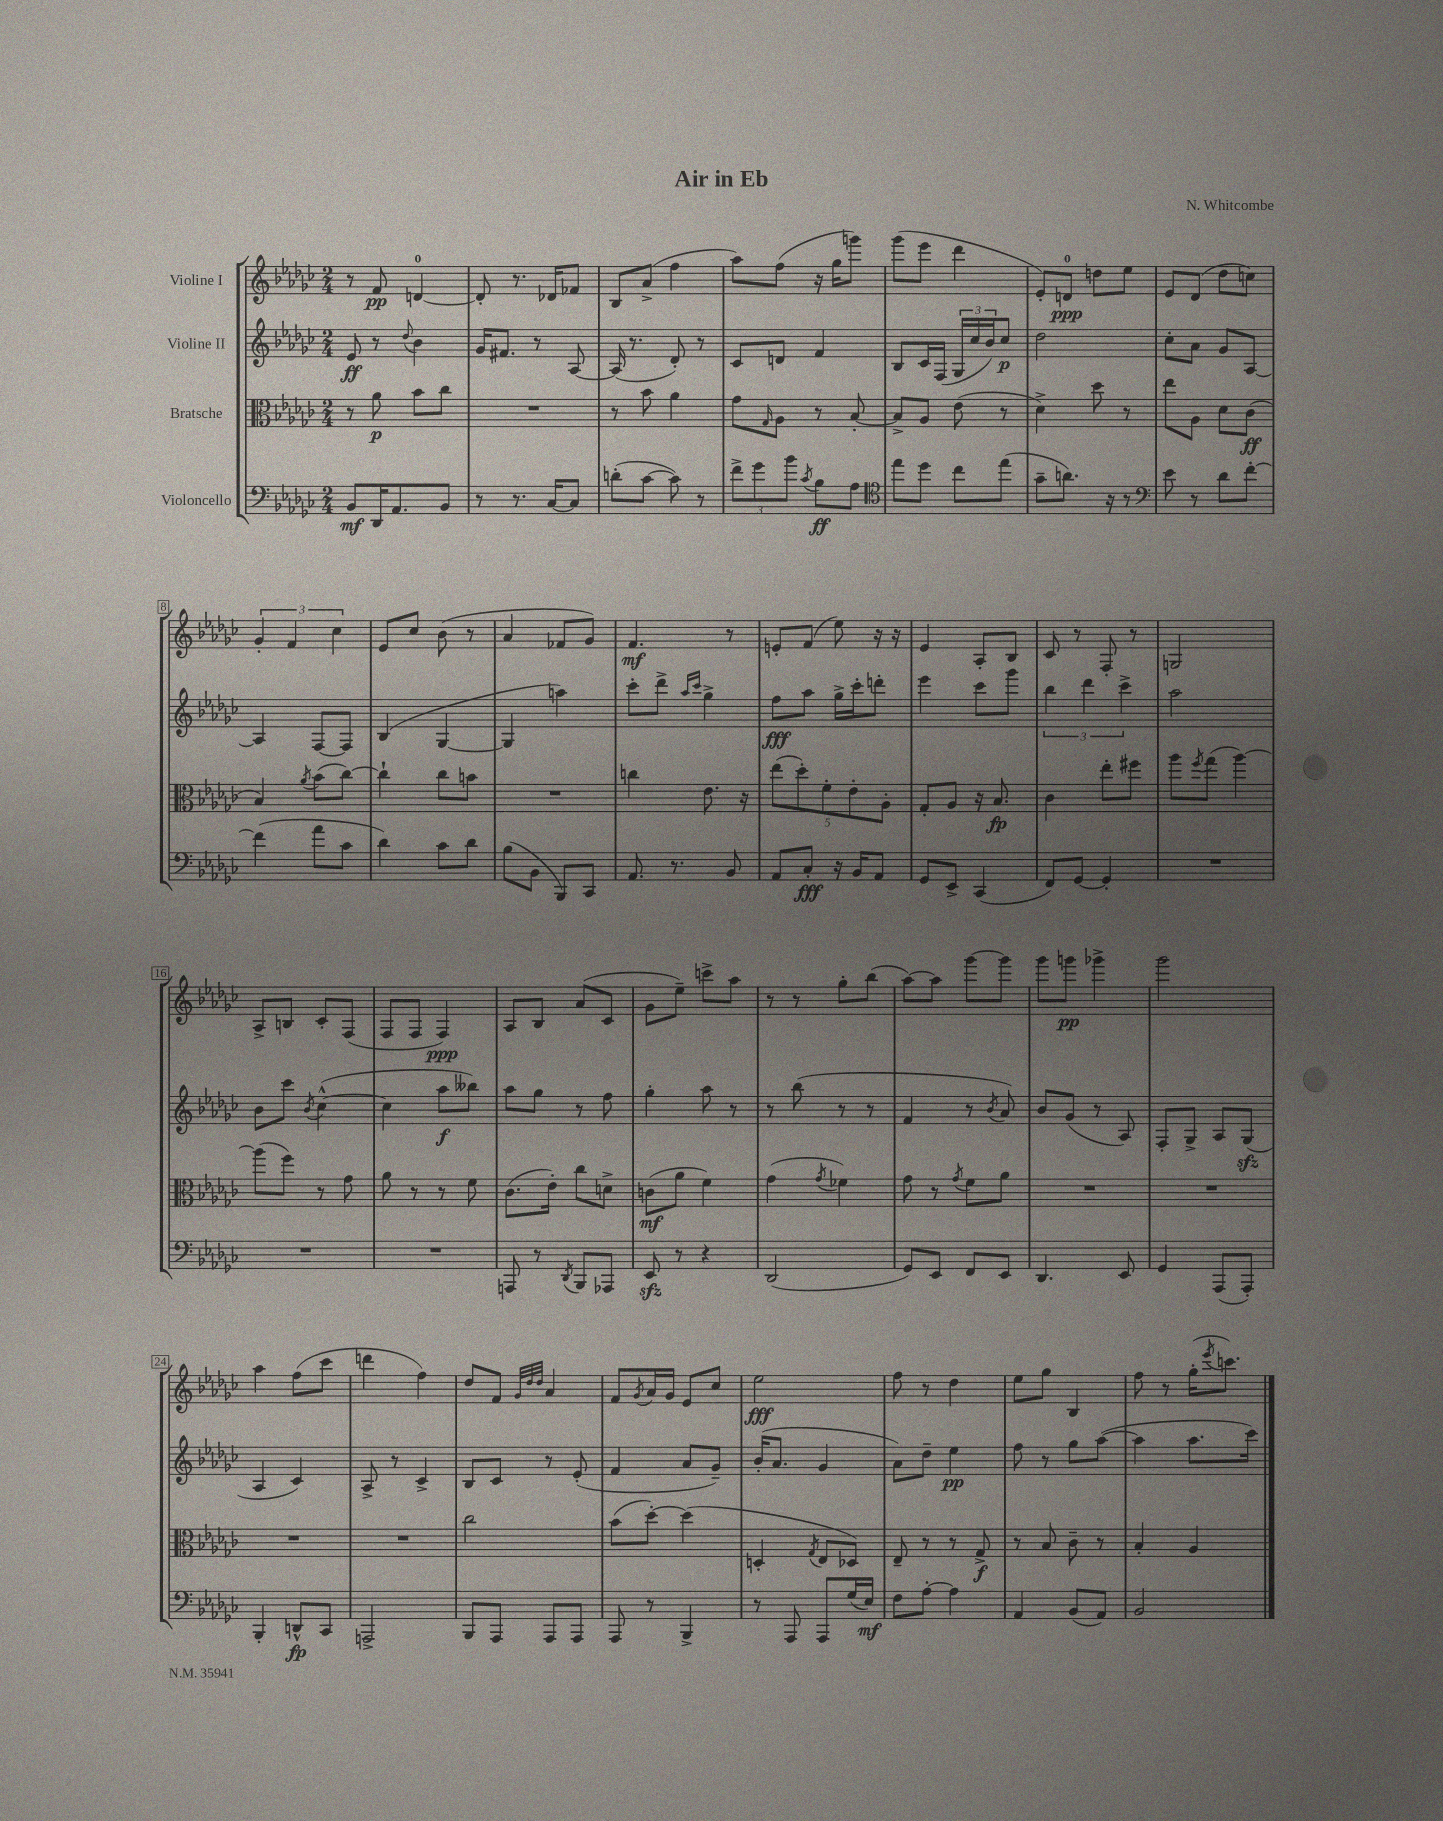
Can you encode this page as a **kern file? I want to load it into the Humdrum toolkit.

**kern	**dynam	**kern	**dynam	**kern	**dynam	**kern	**dynam
*part4	*part4	*part3	*part3	*part2	*part2	*part1	*part1
*staff4	*staff4	*staff3	*staff3	*staff2	*staff2	*staff1	*staff1
*I"Violoncello	*	*I"Bratsche	*	*I"Violine II	*	*I"Violine I	*
*clefF4	*	*clefC3	*	*clefG2	*	*clefG2	*
*k[b-e-a-d-g-c-]	*	*k[b-e-a-d-g-c-]	*	*k[b-e-a-d-g-c-]	*	*k[b-e-a-d-g-c-]	*
*M2/4	*	*M2/4	*	*M2/4	*	*M2/4	*
=1	=1	=1	=1	=1	=1	=1	=1
8BB-/L	mf	8r	.	8e-/	ff	8r	.
16DD-/K	.	8a-\	p	8r	.	8f/	pp
8.AA-/	.	.	.	.	.	.	.
.	.	.	.	8qqdd-/	.	.	.
.	.	8b-\L	.	4b-\	.	[4dn/	.
8BB-/J	.	8cc-\J	.	.	.	.	.
=2	=2	=2	=2	=2	=2	=2	=2
8r	.	2r	.	16g-/KL	.	8d'/]	.
.	.	.	.	8.f#X/J	.	.	.
8.r	.	.	.	.	.	8.r	.
.	.	.	.	8r	.	.	.
[16C-/KL	.	.	.	.	.	16d-X/KL	.
8C-/J]	.	.	.	[8A-/	.	8f-X/J	.
=3	=3	=3	=3	=3	=3	=3	=3
(8dn'\L	.	8r	.	(16A-/]	.	8B-/L	.
.	.	.	.	8.r	.	.	.
[8c-\J	.	8b-\	.	.	.	(8a-^/J	.
8c-\])	.	4a-\	.	8d-'/)	.	4ff\	.
8r	.	.	.	8r	.	.	.
=4	=4	=4	=4	=4	=4	=4	=4
12f^\L	.	8g-\L	.	8c-/L	.	8aa-\L)	.
12g-\	.	.	.	.	.	.	.
.	.	16qqG-/	.	.	.	.	.
.	.	8A-\J	.	8dn/J	.	(8ff\J	.
12b-\J	.	.	.	.	.	.	.
8qc-/	.	.	.	.	.	.	.
8B-\L	ff	8r	.	4f/	.	16r	.
.	.	.	.	.	.	16gg-\KL	.
8A-\J	.	[8B-'/	.	.	.	8gggn\J)	.
=5	=5	=5	=5	=5	=5	=5	=5
*clefC4	*	*	*	*	*	*	*
8ee-\L	.	8B-^/L]	.	8B-/L	.	(8ggg-\L	.
8dd-\J	.	8A-/J	.	16c-/L	.	8eee-\J	.
.	.	.	.	(16F/JJ	.	.	.
8cc-\L	.	(8e-\	.	24G-/LL	.	4ddd-\	.
.	.	.	.	24cc-/	.	.	.
.	.	.	.	24b-/J)	.	.	.
(8ee-\J	.	8r	.	8cc-/J	p	.	.
=6	=6	=6	=6	=6	=6	=6	=6
8g-~\L	.	4d-^\)	.	2dd-\	.	8e-'/L)	.
8.an\J)	.	.	.	.	.	8dn/J	ppp
.	.	8dd-\	.	.	.	8ddn\L	.
16r	.	.	.	.	.	.	.
8r	.	8r	.	.	.	8ee-\J	.
=7	=7	=7	=7	=7	=7	=7	=7
*clefF4	*	*	*	*	*	*	*
8e-\	.	8ee-\L	.	8cc-'\L	.	8e-/L	.
8r	.	8A-\J	.	8a-\J	.	(8d-/J	.
8d-\L	.	8d-\L	.	8g-/L	.	8dd-\L	.
[8f'\J	.	(8c-\J	ff	[8A-/J	.	8ccn\J)	.
!!LO:LB:g=z
=8	=8	=8	=8	=8	=8	=8	=8
(4f\]	.	4B-/)	.	4A-/]	.	6g-'/	.
.	.	.	.	.	.	6f/	.
.	.	8qa-/	.	.	.	.	.
8a-\L	.	(8b-\L	.	[8F/L	.	.	.
.	.	.	.	.	.	6cc-\	.
8c-\J	.	[8cc-\J)	.	8F/J]	.	.	.
=9	=9	=9	=9	=9	=9	=9	=9
4d-\)	.	4cc-`\]	.	(4B-/	.	8e-/L	.
.	.	.	.	.	.	8cc-/J	.
8c-\L	.	8cc-\L	.	[4G-/	.	(8b-\	.
8d-\J	.	8bn\J	.	.	.	8r	.
=10	=10	=10	=10	=10	=10	=10	=10
(8B-\L	.	2r	.	4G-/]	.	4a-/	.
8BB-\J	.	.	.	.	.	.	.
8BBB-/L)	.	.	.	4aan\)	.	8f-X/L	.
8CC-/J	.	.	.	.	.	8g-/J)	.
=11	=11	=11	=11	=11	=11	=11	=11
8.AA-/	.	4ccn\	.	8ccc-'\L	.	4.f/	mf
.	.	.	.	8ddd-^\J	.	.	.
8.r	.	.	.	.	.	.	.
.	.	.	.	16qqaa-/LL	.	.	.
.	.	.	.	16qqccc-/JJ	.	.	.
.	.	8.e-\	.	4gg-^\	.	.	.
8BB-/	.	.	.	.	.	8r	.
.	.	16r	.	.	.	.	.
=12	=12	=12	=12	=12	=12	=12	=12
8AA-/L	.	(10ee-\L	.	8ff\L	fff	8en'/L	.
.	.	10dd-'\)	.	.	.	.	.
8C-'/J	fff	.	.	8aa-\J	.	(8f/J	.
.	.	10f'\	.	.	.	.	.
16r	.	.	.	16gg-^\LL	.	8ee-\)	.
.	.	10e-'\	.	.	.	.	.
16BB-/KL	.	.	.	16ccc-'\J	.	.	.
8AA-/J	.	.	.	8dddn'\J	.	16r	.
.	.	10A-'\J	.	.	.	.	.
.	.	.	.	.	.	16r	.
=13	=13	=13	=13	=13	=13	=13	=13
8GG-/L	.	8G-'/L	.	4eee-\	.	4e-/	.
8EE-^/J	.	8A-/J	.	.	.	.	.
(4CC-/	.	16r	.	8ccc-\L	.	8A-'/L	.
.	.	8.B-/	fp	.	.	.	.
.	.	.	.	8ggg-\J	.	8B-/J	.
=14	=14	=14	=14	=14	=14	=14	=14
8FF/L)	.	4c-\	.	6bb-\	.	8c-/	.
[8GG-/J	.	.	.	.	.	8r	.
.	.	.	.	6ddd-\	.	.	.
4GG-'/]	.	8ee-'\L	.	.	.	8F'/	.
.	.	.	.	6ccc-^\	.	.	.
.	.	8ff#X\J	.	.	.	8r	.
=15	=15	=15	=15	=15	=15	=15	=15
2r	.	8aa-\L	.	2aa-\	.	2Gn/	.
.	.	8qff/	.	.	.	.	.
.	.	(8gg-\J	.	.	.	.	.
.	.	[4aa-\)	.	.	.	.	.
!!LO:LB:g=z
=16	=16	=16	=16	=16	=16	=16	=16
2r	.	(8aa-\L]	.	8b-\L	.	8A-^/L	.
.	.	8ff\J)	.	8ccc-\J	.	8Bn/J	.
.	.	.	.	8qb-/	.	.	.
.	.	8r	.	([4cc-^^\	.	8c-'/L	.
.	.	8g-\	.	.	.	(8F/J	.
=17	=17	=17	=17	=17	=17	=17	=17
2r	.	8a-\	.	4cc-\]	.	8F/L	.
.	.	8r	.	.	.	8F/J	.
.	.	8r	.	8aa-\L	f	4F/)	ppp
.	.	8f\	.	8bb--X\J)	.	.	.
=18	=18	=18	=18	=18	=18	=18	=18
8AAAn/	.	(8.c-\L	.	8aa-\L	.	8A-/L	.
8r	.	.	.	8gg-\J	.	8B-/J	.
.	.	16e-'\Jk)	.	.	.	.	.
8qDD-/	.	.	.	.	.	.	.
8BBB-/L	.	8cc-\L	.	8r	.	(8a-/L	.
8AAA-X/J	.	8dn^\J	.	8ff\	.	8c-/J	.
=19	=19	=19	=19	=19	=19	=19	=19
8EE-zz/	.	(8cn\L	mf	4gg-'\	.	8g-\L	.
8r	.	8a-\J	.	.	.	8ee-~\J)	.
4r	.	4f\)	.	8aa-\	.	8cccn^\L	.
.	.	.	.	8r	.	8aa-\J	.
=20	=20	=20	=20	=20	=20	=20	=20
(2DD-/	.	(4g-\	.	8r	.	8r	.
.	.	.	.	(8bb-\	.	8r	.
.	.	8qg-/	.	.	.	.	.
.	.	4f-X\)	.	8r	.	8gg-'\L	.
.	.	.	.	8r	.	(8bb-\J	.
=21	=21	=21	=21	=21	=21	=21	=21
8GG-/L)	.	8g-\	.	4f/	.	[8aa-\L)	.
8EE-/J	.	8r	.	.	.	8aa-\J]	.
.	.	8qg-/	.	.	.	.	.
8FF/L	.	8f\L	.	8r	.	[8ggg-\L	.
.	.	.	.	8qb-/	.	.	.
8EE-/J	.	8a-\J	.	8a-/)	.	8ggg-\J]	.
=22	=22	=22	=22	=22	=22	=22	=22
4.DD-/	.	2r	.	8b-/L	.	8ggg-\L	.
.	.	.	.	(8g-/J	.	8gggn\J	pp
.	.	.	.	8r	.	4ggg-X^\	.
8EE-/	.	.	.	8A-/)	.	.	.
=23	=23	=23	=23	=23	=23	=23	=23
4GG-/	.	2r	.	8F'/L	.	2ggg-\	.
.	.	.	.	8G-^/J	.	.	.
(8AAA-/L	.	.	.	8A-/L	.	.	.
8AAA-'/J)	.	.	.	(8G-zz/J	.	.	.
!!LO:LB:g=z
=24	=24	=24	=24	=24	=24	=24	=24
4BBB-'/	.	2r	.	4A-/	.	4aa-\	.
8DDn^^/L	fp	.	.	4c-/)	.	(8ff\L	.
8CC-/J	.	.	.	.	.	8ccc-\J	.
=25	=25	=25	=25	=25	=25	=25	=25
2AAAn^/	.	2r	.	8A-^/	.	4dddn\	.
.	.	.	.	8r	.	.	.
.	.	.	.	4c-^/	.	4ff\)	.
=26	=26	=26	=26	=26	=26	=26	=26
8BBB-/L	.	2cc-\	.	8B-/L	.	8dd-/L	.
8AAA-/J	.	.	.	8c-/J	.	8f/J	.
.	.	.	.	.	.	32qqg-/LLL	.
.	.	.	.	.	.	32qqdd-/	.
.	.	.	.	.	.	32qqdd-/JJJ	.
8AAA-/L	.	.	.	8r	.	4a-/	.
8AAA-/J	.	.	.	(8e-'/	.	.	.
=27	=27	=27	=27	=27	=27	=27	=27
8AAA-/	.	(8b-\L	.	4f/	.	8f/L	.
.	.	.	.	.	.	8qg-/	.
8r	.	[8dd-'\J)	.	.	.	16a-/L	.
.	.	.	.	.	.	16g-/JJ	.
4BBB-^/	.	(4dd-\]	.	8a-/L	.	8e-/L	.
.	.	.	.	8g-~/J)	.	8cc-/J	.
=28	=28	=28	=28	=28	=28	=28	=28
8r	.	4Dn'/	.	(16b-'/KL	.	2ee-\	fff
.	.	.	.	8.a-/J	.	.	.
8AAA-/	.	.	.	.	.	.	.
.	.	8qG-/	.	.	.	.	.
8AAA-/L	.	8E-/L	.	4g-/	.	.	.
(16G-/L	.	8D-X/J)	.	.	.	.	.
16E-/JJ)	mf	.	.	.	.	.	.
=29	=29	=29	=29	=29	=29	=29	=29
8F\L	.	8E-~/	.	8a-\L)	.	8ff\	.
[8A-'\J	.	8r	.	8dd-~\J	.	8r	.
4A-\]	.	8r	.	4ee-\	pp	4dd-\	.
.	.	8G-^/	f	.	.	.	.
=30	=30	=30	=30	=30	=30	=30	=30
4AA-/	.	8r	.	8ff\	.	8ee-\L	.
.	.	8B-/	.	8r	.	8gg-\J	.
(8BB-/L	.	8c-~\	.	8gg-\L	.	4B-/	.
8AA-/J)	.	8r	.	([8aa-\J	.	.	.
=31	=31	=31	=31	=31	=31	=31	=31
2BB-/	.	4B-'/	.	4aa-\]	.	8ff\	.
.	.	.	.	.	.	8r	.
.	.	4A-/	.	8.aa-\L	.	(16gg-'\KL	.
.	.	.	.	.	.	8qeee-/	.
.	.	.	.	.	.	8.cccn\J)	.
.	.	.	.	16ccc-\Jk)	.	.	.
==	==	==	==	==	==	==	==
*-	*-	*-	*-	*-	*-	*-	*-
